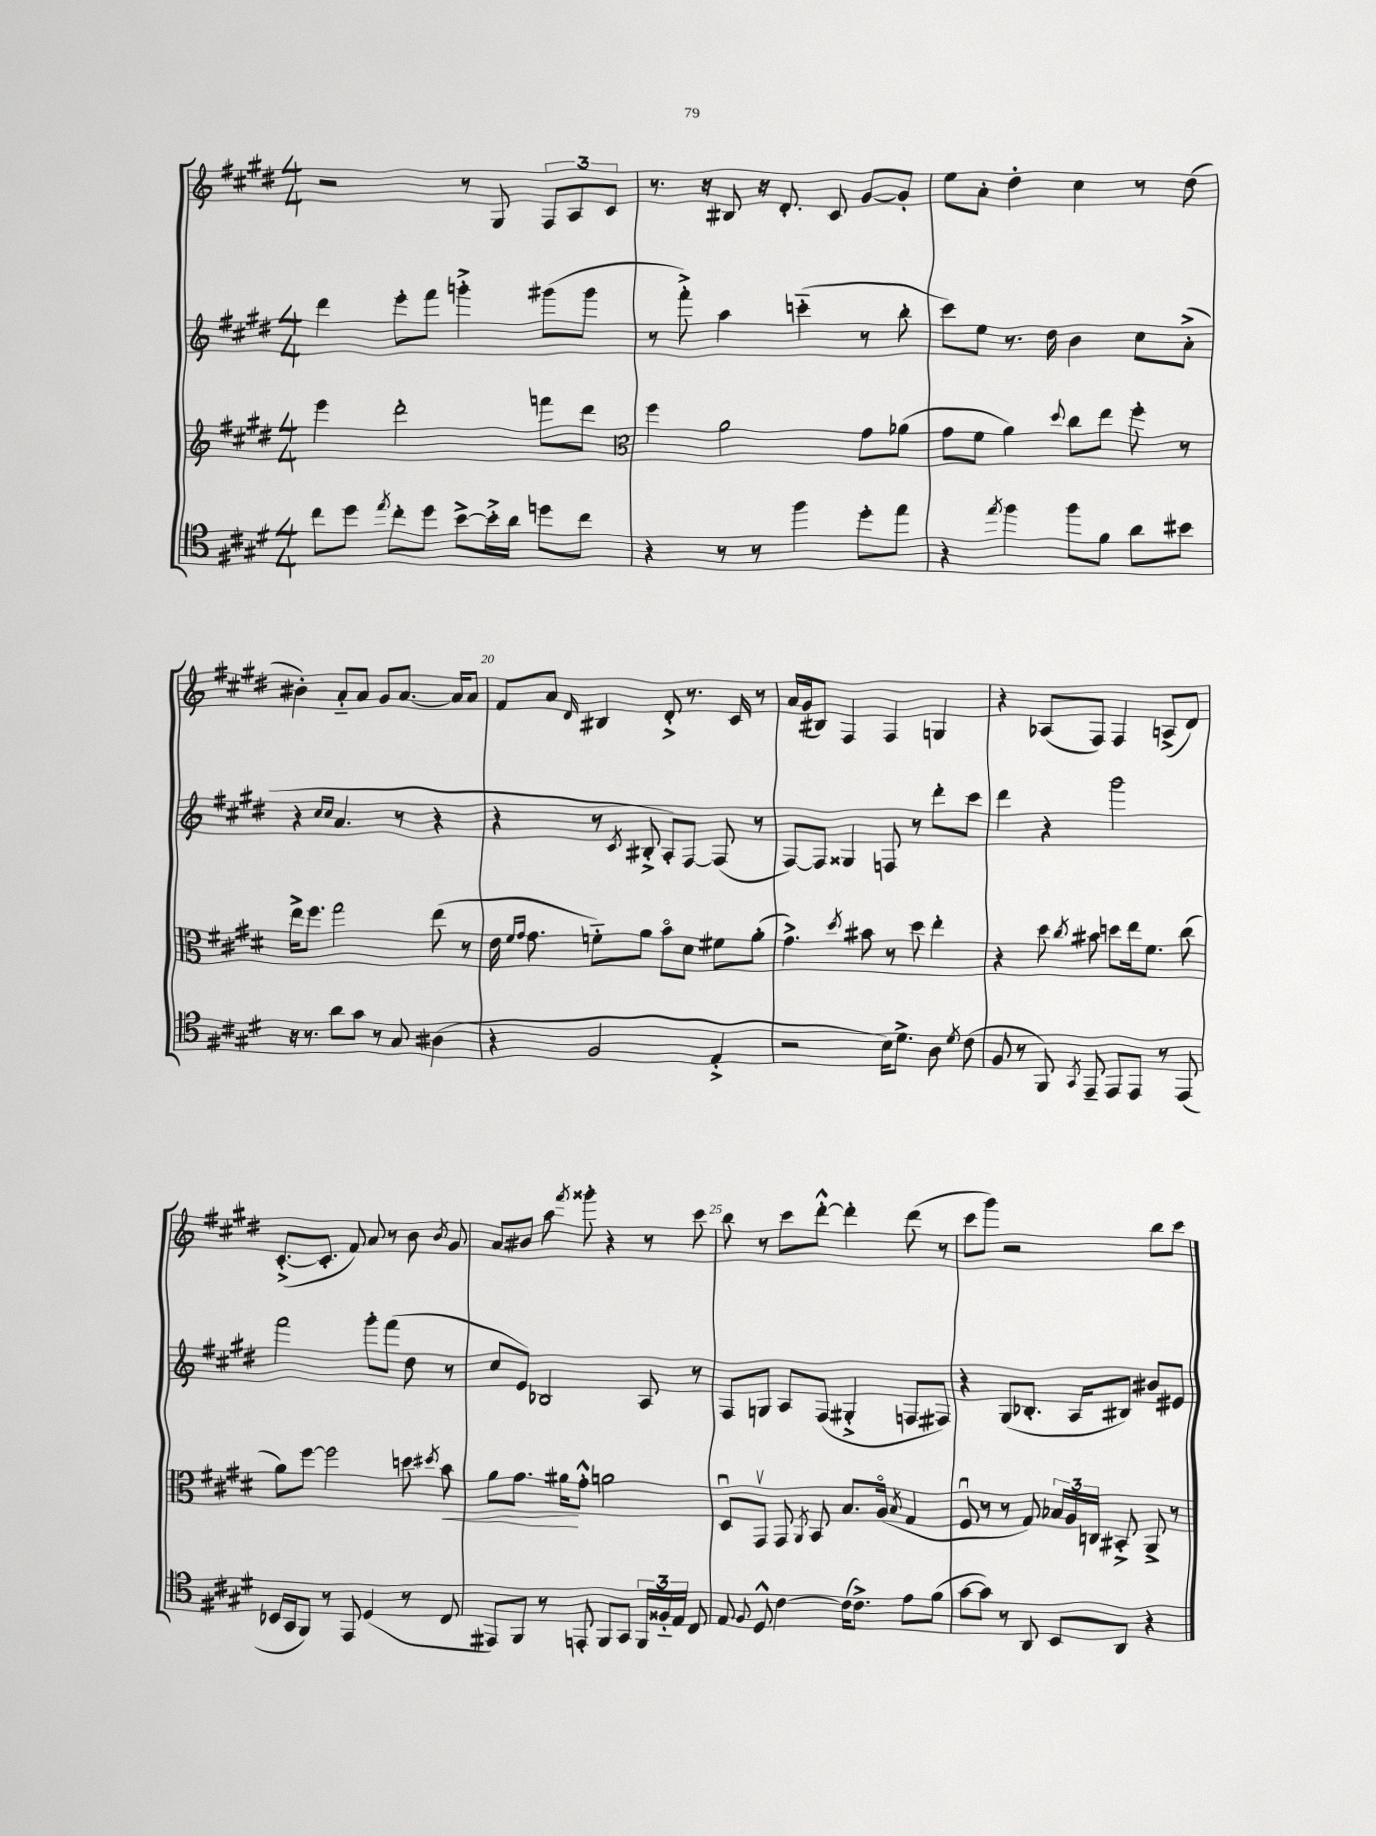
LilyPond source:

<<
\new StaffGroup <<
\new Staff = "s0" {
    \clef treble \key e \major \numericTimeSignature \time 4/4
    \autoBeamOff r2 r8 gis8 \tuplet 3/2 { fis8[ a8 cis'8] } |
    r8. r16 bis8 r16 dis'8.-. cis'8 gis'8[~ gis'8]-. |
    e''8[ a'8]-. dis''4-. cis''4 r8 dis''8( |
    bis'4-.) a'8[-_ a'8] gis'8[ a'8.]~ a'16[ a'8] |
    fis'8[ a'8] \grace { dis'16 } bis4 dis'8-.-> r8. cis'16 r8 |
    a'16[ gis'16( bis8]) fis4 fis4 g4 |
    r4 aes8[( fis8]) fis4 a8[->( dis'8]) |
    cis'8.[~-.->( cis'8.]-. fis'8) a'8 r8 b'8 \acciaccatura { b'8 } gis'8 |
    a'8[ bis'8] a''8 \acciaccatura { fis'''8 } gisis'''8-. r4 r8 cis'''8 |
    b''8 r8 cis'''8[ dis'''8]~-.-^ dis'''4-. dis'''8( r8 |
    cis'''8[ gis'''8]) r2 b''8[ cis'''8] \bar "|." |
}
\new Staff = "s1" {
    \clef treble \key e \major \numericTimeSignature \time 4/4
    \autoBeamOff dis'''4 e'''8[-. fis'''8] g'''4-.-> gis'''8[( gis'''8] |
    r8 fis'''8-.->) a''4 c'''4-_( r8 b''8-. |
    cis'''8[) e''8] r8. dis''16 b'4 cis''8[ a'8]-.->( |
    r4 \grace { cis''16[ cis''16] } a'4. r8 r4 |
    r4 r8 \acciaccatura { cis'8 } bis8-.-> a8[-.) fis8]~ fis8( r8 |
    fis8[~) fis8] gisis4 f8 r8 dis'''8[-. cis'''8] |
    dis'''4 r4 gis'''2 |
    fis'''2 gis'''8[-. fis'''8]( dis''8 r8 |
    cis''8[ e'8]) bes2 a8 r8 |
    fis8[ g8] a8[ fis8]( gis4-.-> f8[ fis8]) |
    r4 gis8[( bes8.]-. a16[ bis8]) bis'8[ eis'8] \bar "|." |
}
\new Staff = "s2" {
    \clef treble \key e \major \numericTimeSignature \time 4/4
    \autoBeamOff e'''4 dis'''2-. f'''8[ dis'''8] |
    \clef alto fis''4 a'2 gis'8[ aes'8]( |
    gis'8[ fis'8] a'4) \appoggiatura { dis''8 } cis''8[ e''8] fis''8-. r8 |
    e''16[-> fis''8.] gis''2 e''8( r8 |
    e'16 \grace { fis'16[ gis'16] } gis'8. f'8[-_) a'8] b'8[\flageolet dis'8] fis'8[ a'8]-.( |
    gis'4.->) \acciaccatura { dis''8 } bis'8 r8 dis''8 e''4-. |
    r4 dis''8 \acciaccatura { cis''8 } bis'8 d''8[ e''16 fis'8.] cis''8( |
    a'8[) fis''8]~ fis''2 d''8 \acciaccatura { dis''8 } b'8\< |
    a'8[ gis'8.] ais'16[\! gis'8]-.-^ a'2 |
    dis8[\downbow gis,8]\upbow gis,8 \acciaccatura { a,8 } b,8 b8.[ a16]\flageolet( \acciaccatura { b8 } gis4 |
    fis8\downbow r8 r8 gis8) \tuplet 3/2 { bes16[ a16 c16] } bis,8-.-> a,8-> r8 \bar "|." |
}
\new Staff = "s3" {
    \clef tenor \key e \major \numericTimeSignature \time 4/4
    \autoBeamOff cis''8[ dis''8] \acciaccatura { e''8 } cis''8[-. dis''8] b'8[~-> b'16-.-> a'16] d''8[ cis''8] |
    r4 r8 r8 fis''4 dis''8[-. e''8] |
    r4 \acciaccatura { e''8 } fis''4 fis''8[ fis'8] a'8[ bis'8] |
    r16 r8. a'8[ gis'8] r8 gis8 ais4( |
    r4 fis2 e4-.-> |
    r2 b16[) dis'8.]-> a8 \acciaccatura { dis'8 } cis'8( |
    fis8 r8 fis,8) \acciaccatura { gis,8 } e,8-- e,8[ e,8] r8 e,8( |
    bes,16[ gis,16 fis,8]) r8 e,8 dis4( r8 cis8 |
    eis,8[) fis,8] r8 e,8-. fis,8[ gis,8] \tuplet 3/2 { fis,16[ fisis16-_ e16] } cis8 |
    e8 \appoggiatura { fis8 } dis8-^ cis'4~ cis'16[( cis'8.]->) e'8[ fis'8]( |
    gis'8[~ gis'8]) r8 a,8 b,8[ a,8] r4 \bar "|." |
}
>>
>>
\layout { \context { \Score currentBarNumber = #16 \override BarNumber.break-visibility = ##(#f #t #t) barNumberVisibility = #(every-nth-bar-number-visible 5) } }
